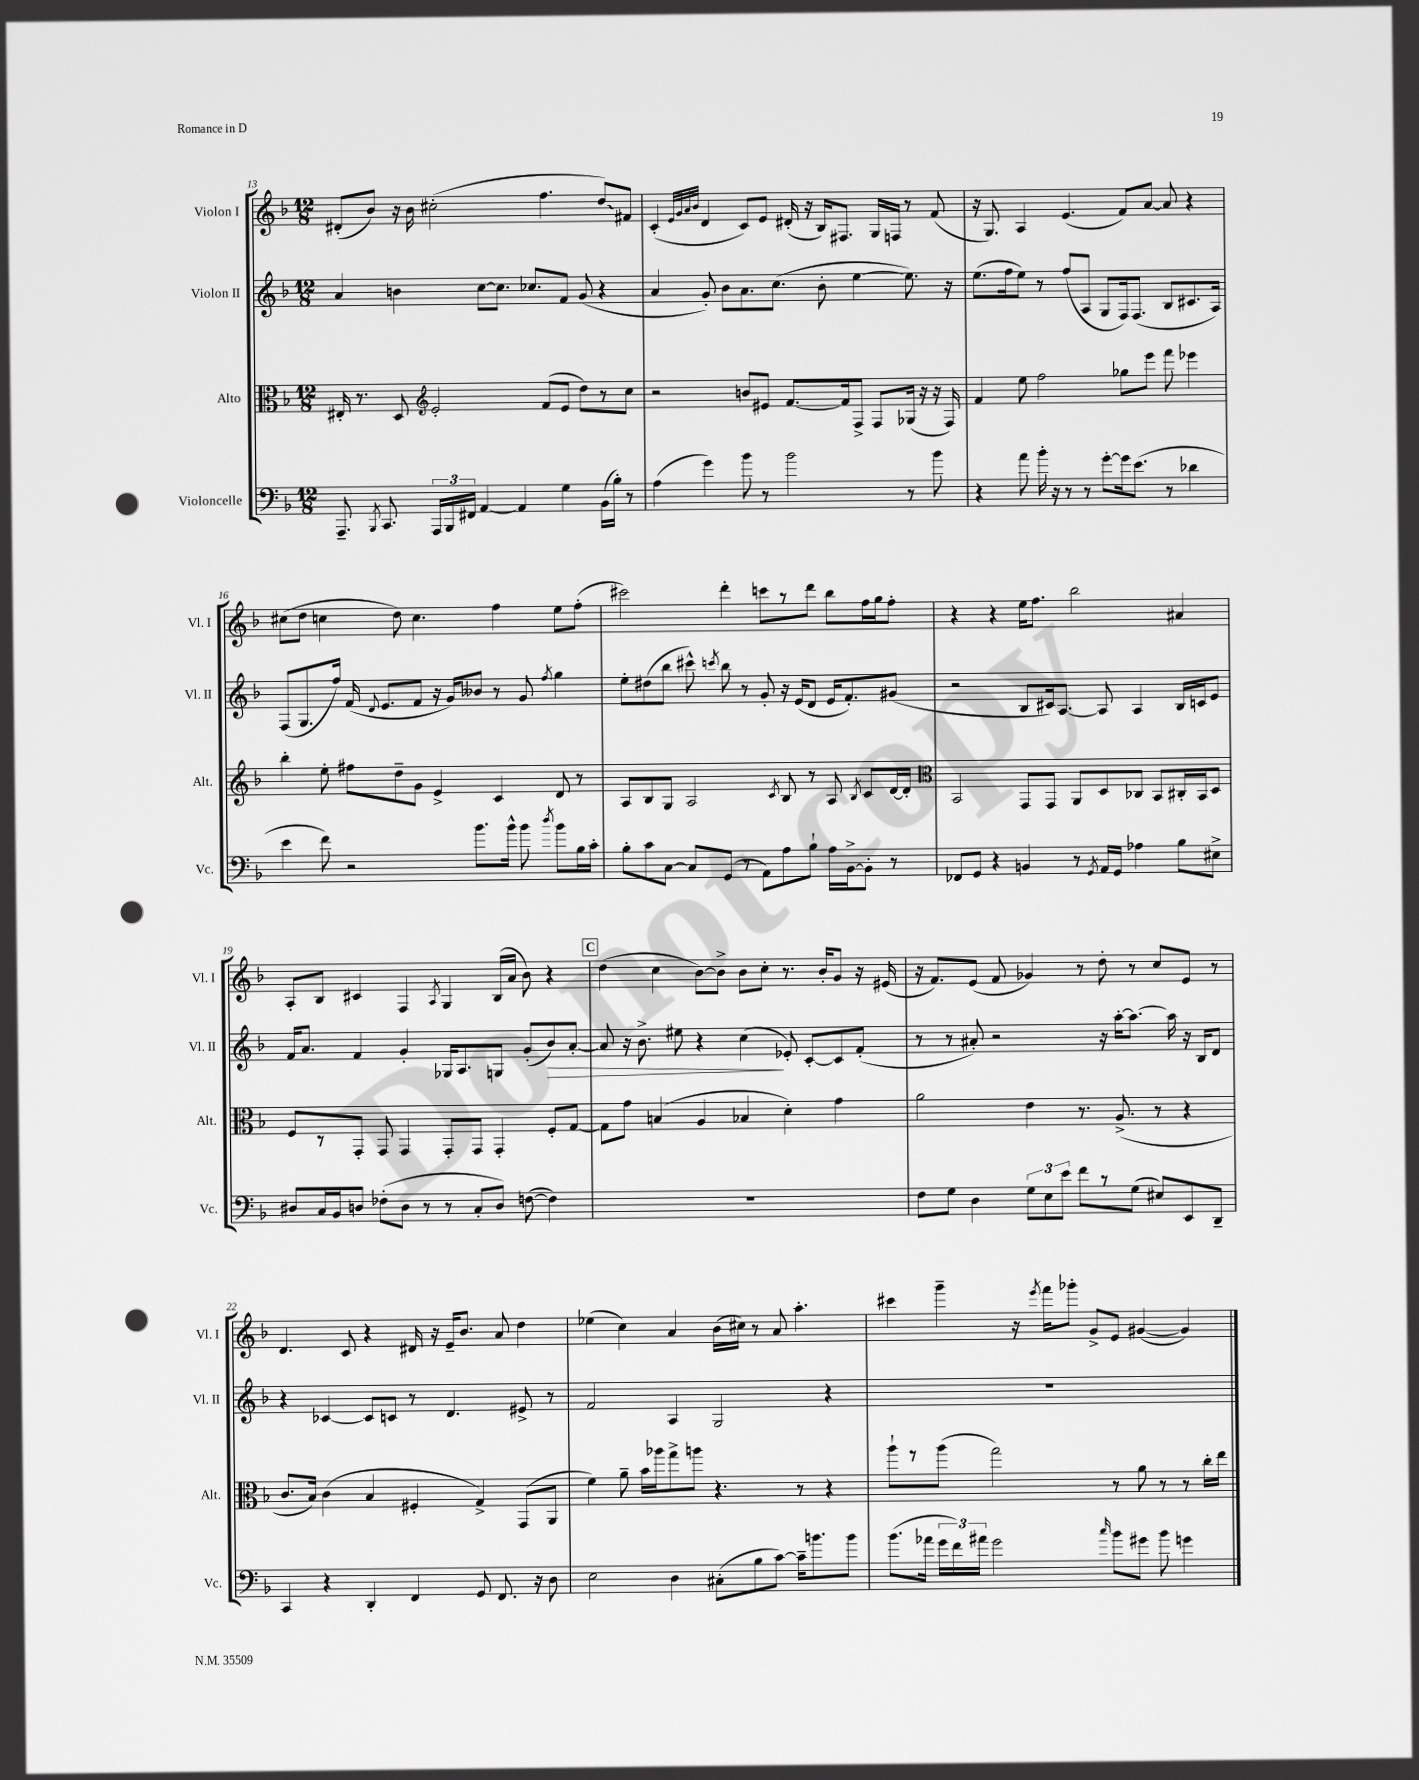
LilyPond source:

<<
\new StaffGroup <<
\new Staff = "s0" \with { instrumentName = "Violon I" shortInstrumentName = "Vl. I" } {
    \clef treble \key f \major \numericTimeSignature \time 12/8
    \autoBeamOff dis'8[-.( bes'8]) r16 bes'16 cis''2-.( f''4. \once \override Glissando.style = #'zigzag d''8[\glissando) fis'8] |
    c'4-.( \grace { e'32[ g'32 a'32 bes'32] } d'4 c'8[) e'8] dis'16-.( r16 bes16[) fis8.] g16[ f16] r8 f'8( |
    r16 g8.) a4 e'4.( f'8[) a'8]~ a'8 r4 |
    cis''8[( d''8] c''4 d''8) c''4. f''4 e''8[ f''8]-.( |
    cis'''2) d'''4-. c'''8[ r8 d'''8] bes''8[ f''16 g''16 f''8]-. |
    r4 r4 e''16[ f''8.] bes''2 ais'4 |
    a8[-. bes8] cis'4 f4 \acciaccatura { a8 } g4 bes16[( a'16] bes'8) r4 |
    \mark \markup { \box "C" } d''4( c''4 bes'8[~) bes'8]-> bes'8[ c''8]-. r8. bes'16[-. g'8] r16 eis'16( |
    r16 f'8.[) e'8]( f'8 ges'4) r8 d''8-. r8 c''8[ e'8] r8 |
    d'4. c'8 r4 dis'16 r16 e'16[-- bes'8.] a'8 d''4 |
    ees''4( c''4) a'4 bes'16[( cis''16]) r8 a'8 a''4.-. |
    cis'''4 g'''4-- r16 \acciaccatura { e'''8 } f'''16[ ges'''8]-. g'8[-> e'8] gis'4~( gis'4) \bar "|." |
}
\new Staff = "s1" \with { instrumentName = "Violon II" shortInstrumentName = "Vl. II" } {
    \clef treble \key f \major \numericTimeSignature \time 12/8
    \autoBeamOff a'4 b'4 c''8[~ c''8.] ces''8.[ f'8] g'8( r4 |
    a'4 g'8-.) bes'8[ a'8. c''8.]( bes'8-. e''4~ e''8.) r16 |
    e''8.[( f''16 e''8]) r8 f''8[( a8] g8[ f16) f8.]( bes8[ cis'8. a16]) |
    f8[( g8. f''16]) f'16( \appoggiatura { d'8 } e'8.[ f'8] r16 g'16[) beses'8] r8 g'8 \acciaccatura { f''8 } g''4 |
    e''8[-. dis''8( bes''8] cis'''8-^) \acciaccatura { c'''8 } bes''8 r8 g'8-. r16 e'16[( d'8] e'16[ f'8.-.) gis'8]( |
    r2 bes8[ cis'16) a8.]~ a8 a4 bes16[ c'16 e'8] |
    f'16[ a'8.] f'4 g'4-. ges16[ a8. g8] g'8[-.( bes'8\>) a'8]~-. |
    \mark \markup { \box "C" } a'8 r16 bes'8.-> eis''8 r4 c''4\!( ees'8-.) c'8[~-. c'8 f'8]-.( |
    r8 r8 ais'8-.) r2 r16 a''16[~-. a''8.]~ a''16 r16 bes16[ d'8] |
    r4 ces'4~ ces'8[ c'8] r8 d'4. eis'8-> r8 |
    f'2 a4 g2 r4 |
    R1. \bar "|." |
}
\new Staff = "s2" \with { instrumentName = "Alto" shortInstrumentName = "Alt." } {
    \clef alto \key f \major \numericTimeSignature \time 12/8
    \autoBeamOff eis16-. r8. d8 \clef treble e'2-. f'8[( e'8] d''8[) r8 c''8] |
    r2 b'8[ eis'8] f'8.[~ f'16 f8]-> f8[ ges16]( r16 r16 f16) |
    f'4 e''8 f''2 ges''8[ e'''8] f'''8 ees'''4 |
    bes''4-. e''8-. fis''8[ d''8-- g'8] e'4-> c'4 d'8 r8 |
    a8[ bes8 g8] a2 \acciaccatura { c'8 } bes8 r8 a8 \acciaccatura { bes8 } c'8[ d'16~ d'16]-. |
    \clef alto bes,2 g,8[ g,8] a,8[ d8 ces8] bes,8[ cis16-. bes,16 d8] |
    f8[ r8 g,8]-. g,8 g,4 g,8[-. g,8] g,4-. f8[-. g8]~ |
    \mark \markup { \box "C" } g8[ g'8] b4( a4 bes4 d'4-.) g'4 |
    a'2 e'4 r8. a8.->( r8 r4 |
    c'8.[ bes16]) c'4( bes4 fis4-. g4->) g,8[( a,8] |
    f'4) a'8-- bes'16[ aes''16 g''8-> a''8] r4. r8 r4 |
    a''8[-! r8 a''8]( g''2) r8 a'8 r8 r8 c''16[-. e''16] \bar "|." |
}
\new Staff = "s3" \with { instrumentName = "Violoncelle" shortInstrumentName = "Vc." } {
    \clef bass \key f \major \numericTimeSignature \time 12/8
    \autoBeamOff a,,8.-- \acciaccatura { bes,,8 } c,8. \tuplet 3/2 { a,,16[ bes,,16 fis,16] } a,4~ a,4 g4 bes,16[( bes16]-.) r8 |
    a4( g'4) bes'8 r8 bes'2 r8 bes'8 |
    r4 a'8 bes'16-. r16 r8 r8 g'8[~-. g'16 e'8.]( r8 des'4 |
    e'4 f'8) r2 bes'8.[ bes'16]-^ bes'8 \acciaccatura { d''8 } bes'8[ bes16 c'16]-. |
    bes8[-. c'8 c8]~ c8[ g,8]( r8 a,8[) a8 bes8]-! a16[ bes,16~-> bes,8]-. r8 |
    fes,8[ g,8] r4 b,4 r8 \acciaccatura { g,8 } a,16[ g,16] aes4 bes8[ eis8]-> |
    dis8[ c16 bes,16 d8] fes8[-.( d8] r8 r8 c8[-. d8]) f8~( f4) |
    \mark \markup { \box "C" } R1. |
    f8[ g8] d4 \tuplet 3/2 { g8[ e8 e'8] } f'8[ r8 g8]( eis8[) e,8 d,8]-- |
    c,4 r4 d,4-. f,4 g,8 f,8. r16 d8 |
    e2 d4 cis8[-.( bes8 c'8]~) c'16[-- b'8. b'8] |
    bes'8.[( aes'16] \tuplet 3/2 { g'16[ f'16) ais'16] } g'2 \grace { c''16 } bes'8[ gis'8] bes'8 g'4 \bar "|." |
}
>>
>>
\layout { \context { \Score currentBarNumber = #13 } }
